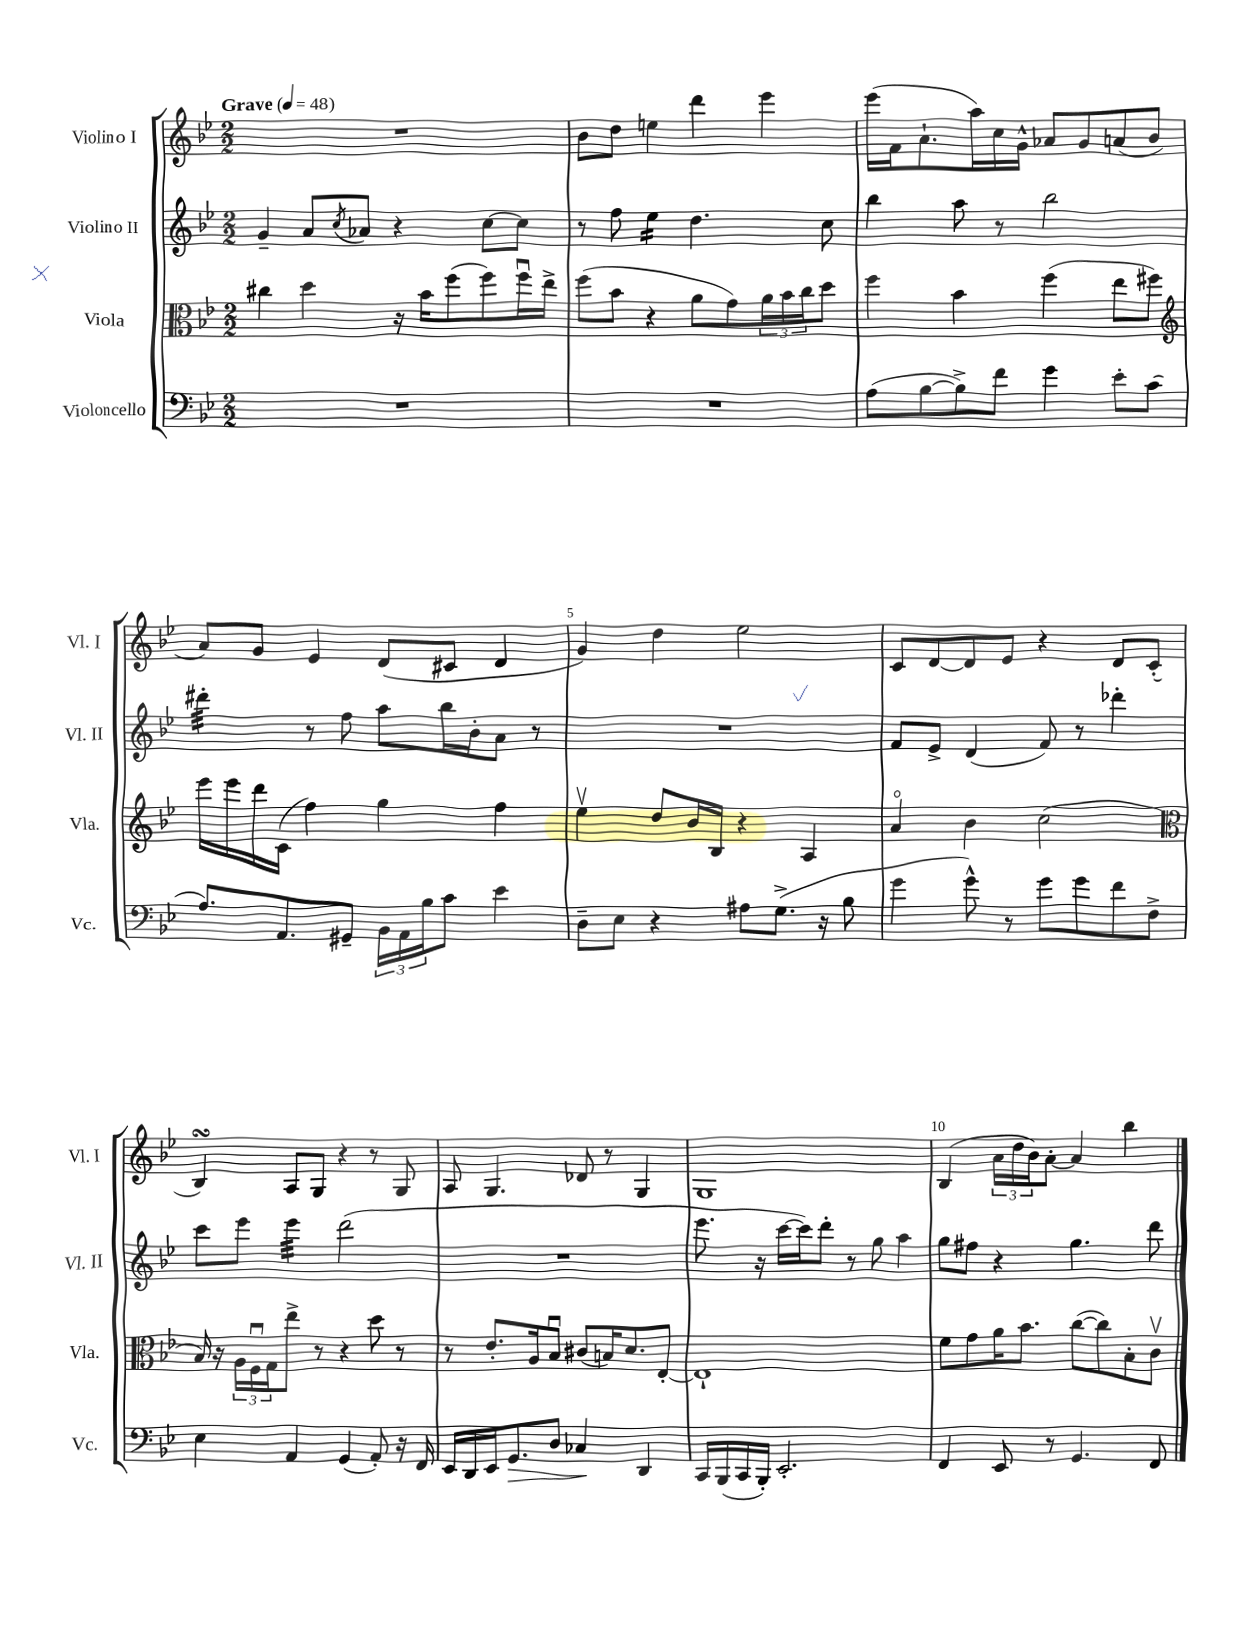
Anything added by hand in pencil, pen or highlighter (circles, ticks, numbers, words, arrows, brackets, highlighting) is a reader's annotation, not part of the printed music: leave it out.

**kern	**kern	**kern	**kern
*staff4	*staff3	*staff2	*staff1
*clefF4	*clefC3	*clefG2	*clefG2
*k[b-e-]	*k[b-e-]	*k[b-e-]	*k[b-e-]
*M2/2	*M2/2	*M2/2	*M2/2
*MM48	*MM48	*MM48	*MM48
1r	4cc#	4g~	1r
.	4dd	8a	.
.	.	8qcc	.
.	.	8a-	.
.	16r	4r	.
.	16b-	.	.
.	(8ff	.	.
.	8ff)	[8cc	.
.	16ffu	8cc]	.
.	16ee-^	.	.
=	=	=	=
1r	(8ff	8r	8b-
.	8b-	8ff	8dd
.	4r	4ee-	4ee
.	8a	4.dd	4ddd
.	8g)	.	.
.	24a	.	4eee-
.	24b-	.	.
.	24cc	.	.
.	8dd	8cc	.
=	=	=	=
(8A	4ff	4bb-	(16eee-
.	.	.	16f
[8B-	.	.	8.a`
8B-^])	4b-	8aa	.
.	.	.	16aa)
8f	.	8r	16cc
.	.	.	16g^^
4g	(4ff	2bb-	8a-
.	.	.	8g
8e-'	8ee-	.	(8a
(8c	8ff#)	.	8b-
=	=	=	=
*	*clefG2	*	*
8.A)	16eee-	4ddd#'	8a)
.	16eee-	.	.
.	16ddd	.	8g
8.AA	(16c	.	.
.	4ff)	8r	4e-
8GG#~	.	8ff	.
24BB-	4gg	8aa	(8d
24AA	.	.	.
24B-	.	.	.
8c	.	16bb-	8c#
.	.	16b-'	.
4e-	4ff	8a	4d
.	.	8r	.
=	=	=	=
8D~	4ee-v	1r	4g)
8E-	.	.	.
4r	8dd	.	4dd
.	16b-	.	.
.	16B-	.	.
8A#	4r	.	2ee-
(8.G^	.	.	.
.	4A	.	.
16r	.	.	.
8B-	.	.	.
=	=	=	=
4g	4ao	8f	8c
.	.	8e-^	[8d
8g^^)	4b-	(4d	8d]
8r	.	.	8e-
8g	(2cc	8f)	4r
8g	.	8r	.
8f	.	4ddd-'	8d
8F^	.	.	(8c'
=	=	=	=
*	*clefC3	*	*
4E-	16B-)	8ccc	4B-)
.	16r	.	.
.	24A	8eee-	.
.	24Fu	.	.
.	24G	.	.
4AA	8ee-^	4eee-	8A
.	8r	.	8G
(4GG	4r	(2ddd	4r
8AA')	8dd	.	8r
16r	8r	.	8G
16FF	.	.	.
=	=	=	=
16EE-	8r	1r	8A
16DD	.	.	.
16EE-	8.e-'	.	4.G
8.GG	.	.	.
.	16A	.	.
8D	8B-u	.	.
4C-	(8c#	.	8d-
.	16B)	.	8r
.	8.d	.	.
4DD	.	.	4G
.	[8E-'	.	.
=	=	=	=
16CC	1E-`]	8.eee-	1G
(16BBB-	.	.	.
16CC	.	.	.
16BBB-')	.	16r	.
2.EE-'	.	[16ccc	.
.	.	16ccc])	.
.	.	8ddd'	.
.	.	8r	.
.	.	8gg	.
.	.	4aa	.
=	=	=	=
4FF	8f	8gg	(4B-
.	8g	8ff#	.
8EE-	16a	4r	24a
.	.	.	24dd
.	8.b-	.	.
.	.	.	24b-)
8r	.	.	[8a'
4.GG	([8cc	4.gg	4a]
.	8cc])	.	.
.	8B-'	.	4bb-
8FF	8cv	8ddd	.
==	==	==	==
*-	*-	*-	*-
